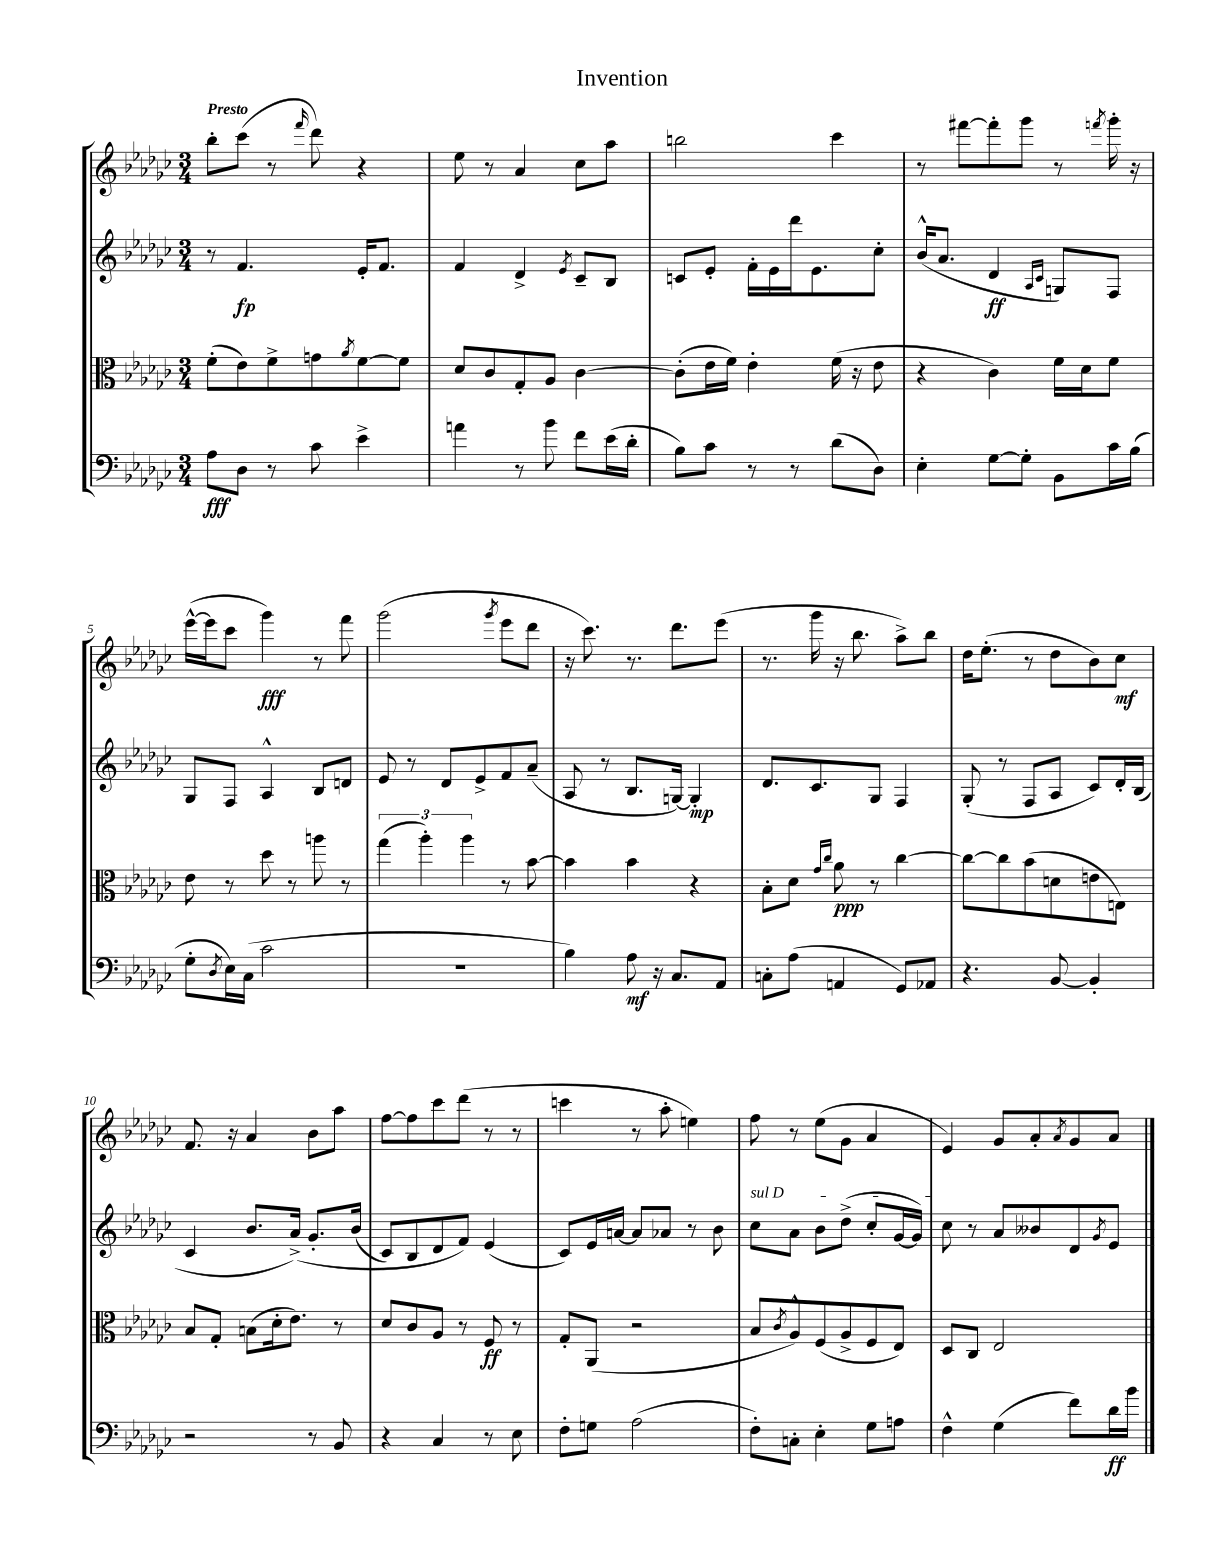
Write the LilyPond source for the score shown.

\header { title = "Invention" }
<<
\new StaffGroup <<
\new Staff = "s0" {
    \clef treble \key ges \major \numericTimeSignature \time 3/4 \tempo "Presto"
    bes''8-. ces'''8( r8 \grace { f'''16 } des'''8) r4 |
    ees''8 r8 aes'4 ces''8 aes''8 |
    b''2 ces'''4 |
    r8 fis'''8~ fis'''8-. ges'''8 r8 \acciaccatura { f'''8 } ges'''16-. r16 |
    ees'''16~-^( ees'''16 ces'''8 ges'''4\fff) r8 f'''8 |
    ges'''2( \acciaccatura { ges'''8 } ees'''8 des'''8 |
    r16 ces'''8.) r8. des'''8. ees'''8( |
    r8. ges'''16 r16 bes''8. aes''8->) bes''8 |
    des''16 ees''8.-.( r8 des''8 bes'8) ces''8\mf |
    f'8. r16 aes'4 bes'8 aes''8 |
    f''8~ f''8 ces'''8 des'''8( r8 r8 |
    c'''4 r8 aes''8-. e''4) |
    f''8 r8 ees''8( ges'8 aes'4 |
    ees'4) ges'8 aes'8-. \acciaccatura { aes'8 } ges'8 aes'8 \bar "|." |
}
\new Staff = "s1" {
    \clef treble \key ges \major \numericTimeSignature \time 3/4
    r8 f'4.\fp ees'16-. f'8. |
    f'4 des'4-> \acciaccatura { ees'8 } ces'8-- bes8 |
    c'8 ees'8-. f'16-. ees'16 des'''16 ees'8. ces''8-. |
    bes'16-^( aes'8. des'4\ff \grace { aes16 ces'16 } g8) f8 |
    ges8 f8 aes4-^ bes8 d'8 |
    ees'8 r8 des'8 ees'8-> f'8 aes'8--( |
    aes8 r8 bes8. g16~) g4-.\mp |
    des'8. ces'8. ges8 f4 |
    ges8-.( r8 f8 aes8 ces'8) des'16-. bes16( |
    ces'4 bes'8. aes'16->)\( ges'8.-. bes'16( |
    ces'8) bes8 des'8 f'8\) ees'4( |
    ces'8) ees'16 a'16~ a'8 aes'8 r8 bes'8 |
    \once \override TextSpanner.bound-details.left.text = \markup { \italic "sul D" } ces''8\startTextSpan aes'8 bes'8 des''8->( ces''8-. ges'16~ ges'16) |
    ces''8\stopTextSpan r8 aes'8 beses'8 des'8 \acciaccatura { ges'8 } ees'8 \bar "|." |
}
\new Staff = "s2" {
    \clef alto \key ges \major \numericTimeSignature \time 3/4
    f'8-.( ees'8) f'8-> g'8 \acciaccatura { aes'8 } f'8~ f'8 |
    des'8 ces'8 ges8-. aes8 ces'4~ |
    ces'8-.( ees'16 f'16) ees'4-. f'16( r16 ees'8 |
    r4 ces'4) f'16 des'16 f'8 |
    ees'8 r8 des''8 r8 a''8 r8 |
    \tuplet 3/2 { ges''4( aes''4-.) aes''4 } r8 bes'8~ |
    bes'4 bes'4 r4 |
    bes8-. des'8 \grace { ges'16 ces''16 } aes'8\ppp r8 ces''4~ |
    ces''8~ ces''8 bes'8( d'8 e'8 e8) |
    bes8 ges8-. b8( des'16-. ees'8.) r8 |
    des'8 ces'8 aes8 r8 f8\ff r8 |
    ges8-. aes,8( r2 |
    bes8 \acciaccatura { ces'8 } aes8-^) f8( aes8-> f8 ees8) |
    des8 ces8 ees2 \bar "|." |
}
\new Staff = "s3" {
    \clef bass \key ges \major \numericTimeSignature \time 3/4
    aes8\fff des8 r8 ces'8 ees'4-> |
    a'4 r8 bes'8 f'8 ees'16( des'16-. |
    bes8) ces'8 r8 r8 des'8( des8) |
    ees4-. ges8~ ges8-. bes,8 ces'16 bes16( |
    ges8-. \acciaccatura { des8 } ees16) ces16( ces'2 |
    R2. |
    bes4) aes8\mf r16 ces8. aes,8 |
    c8-. aes8( a,4 ges,8) aes,8 |
    r4. bes,8~ bes,4-. |
    r2 r8 bes,8 |
    r4 ces4 r8 ees8 |
    f8-. g8 aes2( |
    f8-.) c8-. ees4-. ges8 a8 |
    f4-^ ges4( f'8) des'16\ff bes'16 \bar "|." |
}
>>
>>
